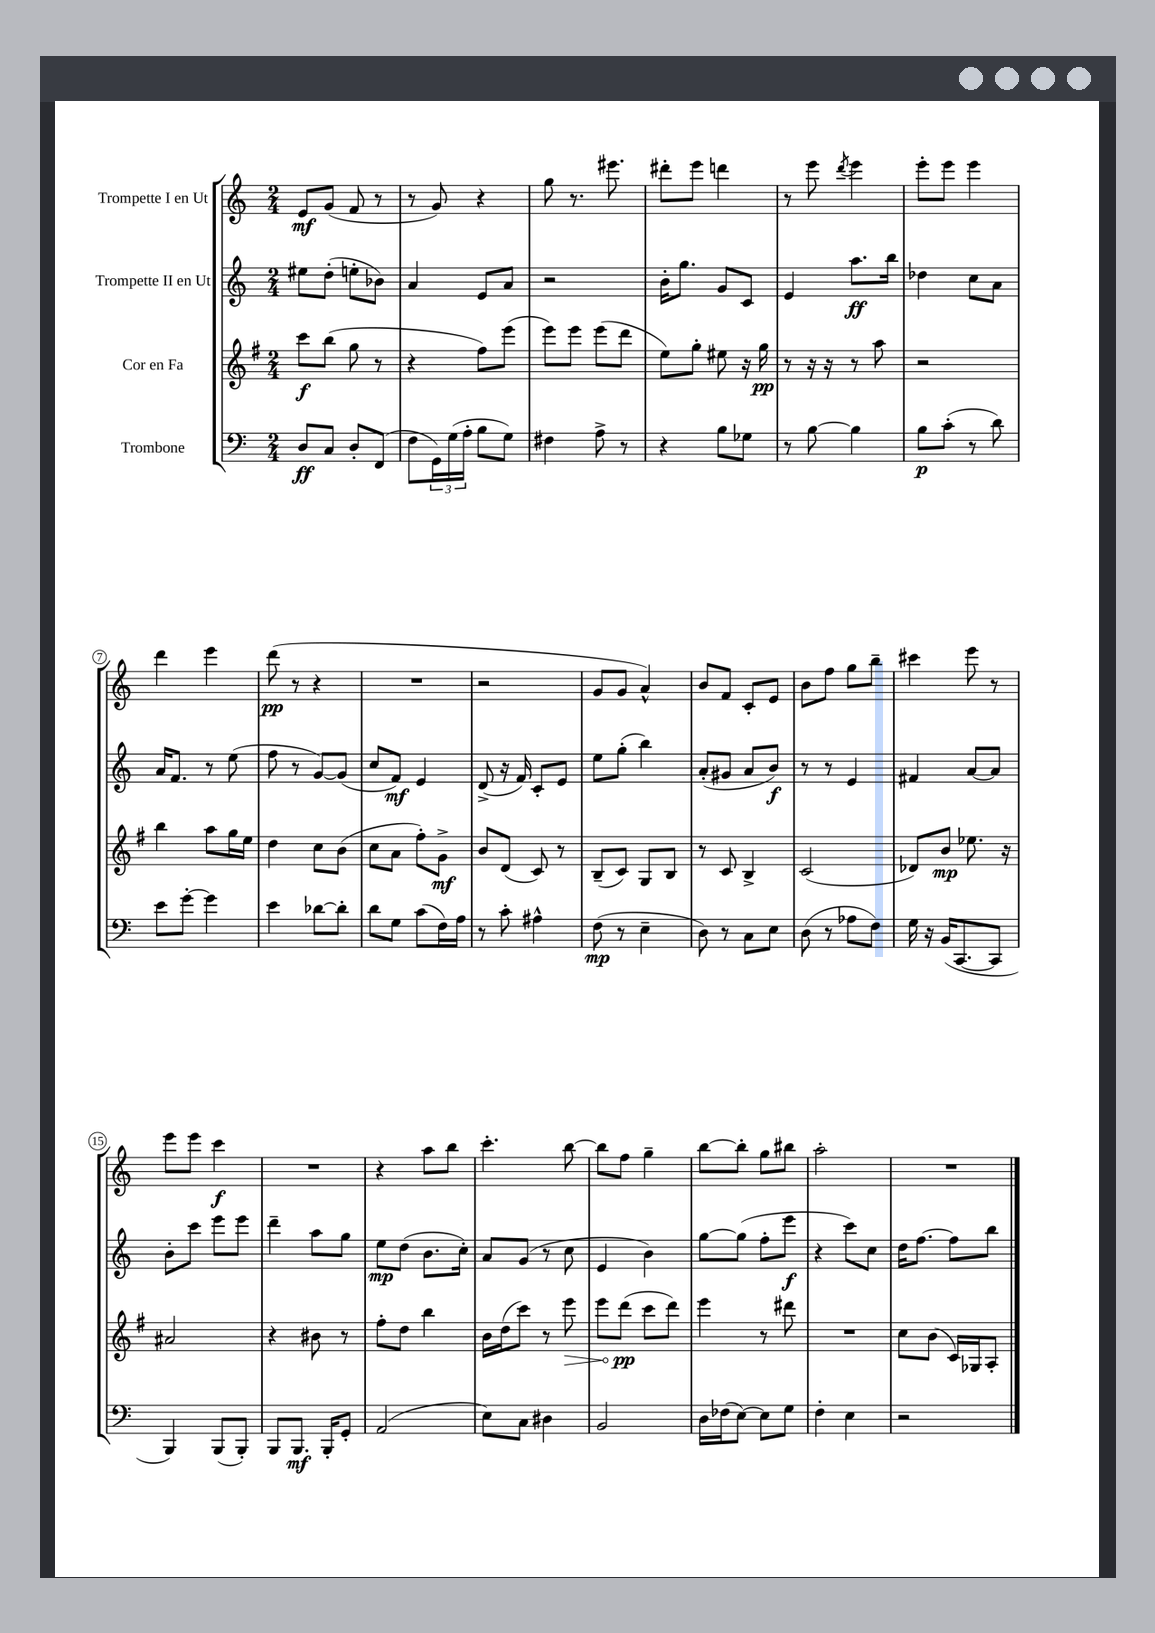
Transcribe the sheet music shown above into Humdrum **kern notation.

**kern	**kern	**kern	**kern
*staff4	*staff3	*staff2	*staff1
*clefF4	*clefG2	*clefG2	*clefG2
*k[]	*k[f#]	*k[]	*k[]
*M2/4	*M2/4	*M2/4	*M2/4
8D	8ccc	8ee#	8e
8C	(8bb	(8dd'	(8g
8D'	8gg	8ee'	8f
(8FF	8r	8b-)	8r
=	=	=	=
8F	4r	4a	8r
24GG)	.	.	8g)
(24G	.	.	.
24A'	.	.	.
8B	8ff#)	8e	4r
8G)	(8eee	8a	.
=	=	=	=
4F#	8eee)	2r	8gg
.	8eee	.	8.r
8A^	(8eee	.	.
.	.	.	8.eee#
8r	8ddd	.	.
=	=	=	=
4r	8ee)	16b'	8ddd#'
.	.	8.gg	.
.	8gg'	.	8eee
8B	8ee#	8g	4ddd
8G-	16r	8c	.
.	16gg	.	.
=	=	=	=
8r	8r	4e	8r
[8B	16r	.	8eee
.	16r	.	.
.	.	.	8qddd
4B]	8r	8.aa	4eee
.	8aa	.	.
.	.	16bb	.
=	=	=	=
8B	2r	4dd-	8eee'
(8c'	.	.	8eee
8r	.	8cc	4eee
8d)	.	8a	.
=	=	=	=
8e	4bb	16a	4ddd
.	.	8.f	.
[8g'	.	.	.
4g]	8aa	8r	4eee
.	16gg	(8ee	.
.	16ee	.	.
=	=	=	=
4e	4dd	8ff	(8ddd
.	.	8r	8r
[8d-	8cc	[8g)	4r
8d-']	(8b	(8g]	.
=	=	=	=
8d	8cc	8cc	2r
8G	8a	8f)	.
(8c	8ff#')	4e	.
16F)	8g^	.	.
16A	.	.	.
=	=	=	=
8r	8b	(8d^	2r
8c'	(8d	16r	.
.	.	16f)	.
4A#^^	8c)	8c'	.
.	8r	8e	.
=	=	=	=
(8F	(8B~	8ee	8g
8r	8c)	(8gg'	8g
4E~	8G	4bb)	4a^^)
.	8B	.	.
=	=	=	=
8D)	8r	(8a'	8b
8r	8c	8g#	8f
8C	4B^	8a	8c'
8E	.	8b)	8e
=	=	=	=
(8D	(2c	8r	8b
8r	.	8r	8ff
8A-	.	4e	8gg
8F)	.	.	8bb~
=	=	=	=
16G	8d-)	4f#	4ccc#
16r	.	.	.
(16BB	8b	.	.
[8.CC	.	.	.
.	8.ee-	[8a	8eee
8CC]	.	8a]	8r
.	16r	.	.
=	=	=	=
4BBB)	2a#	8b'	8eee
.	.	8ccc	8eee
(8BBB	.	8eee	4ccc
8BBB')	.	8eee	.
=	=	=	=
8BBB	4r	4ddd~	2r
8.BBB	.	.	.
.	8b#	8aa	.
16BBB'	.	.	.
8GG'	8r	8gg	.
=	=	=	=
(2AA	8ff#'	8ee	4r
.	8dd	(8dd	.
.	4bb	8.b	8aa
.	.	.	8bb
.	.	16cc')	.
=	=	=	=
8E)	16b	8a	4.ccc'
.	(16dd	.	.
8C	8ccc)	(8g	.
4D#	8r	8r	.
.	8eee	8cc	[8bb
=	=	=	=
2BB	8eee	4e	8bb]
.	(8ddd	.	8ff
.	8ccc	4b)	4gg~
.	8ddd)	.	.
=	=	=	=
16D	4eee	[8gg	[8bb
(16F-	.	.	.
[8E)	.	(8gg]	8bb']
8E]	8r	8ff'	8gg
8G	8ddd#	8eee	8bb#
=	=	=	=
4F'	2r	4r	2aa'
4E	.	8ccc)	.
.	.	8cc	.
=	=	=	=
2r	8cc	16dd	2r
.	.	[8.ff	.
.	(8b	.	.
.	16c)	8ff]	.
.	16G-	.	.
.	8A'	8bb	.
==	==	==	==
*-	*-	*-	*-
